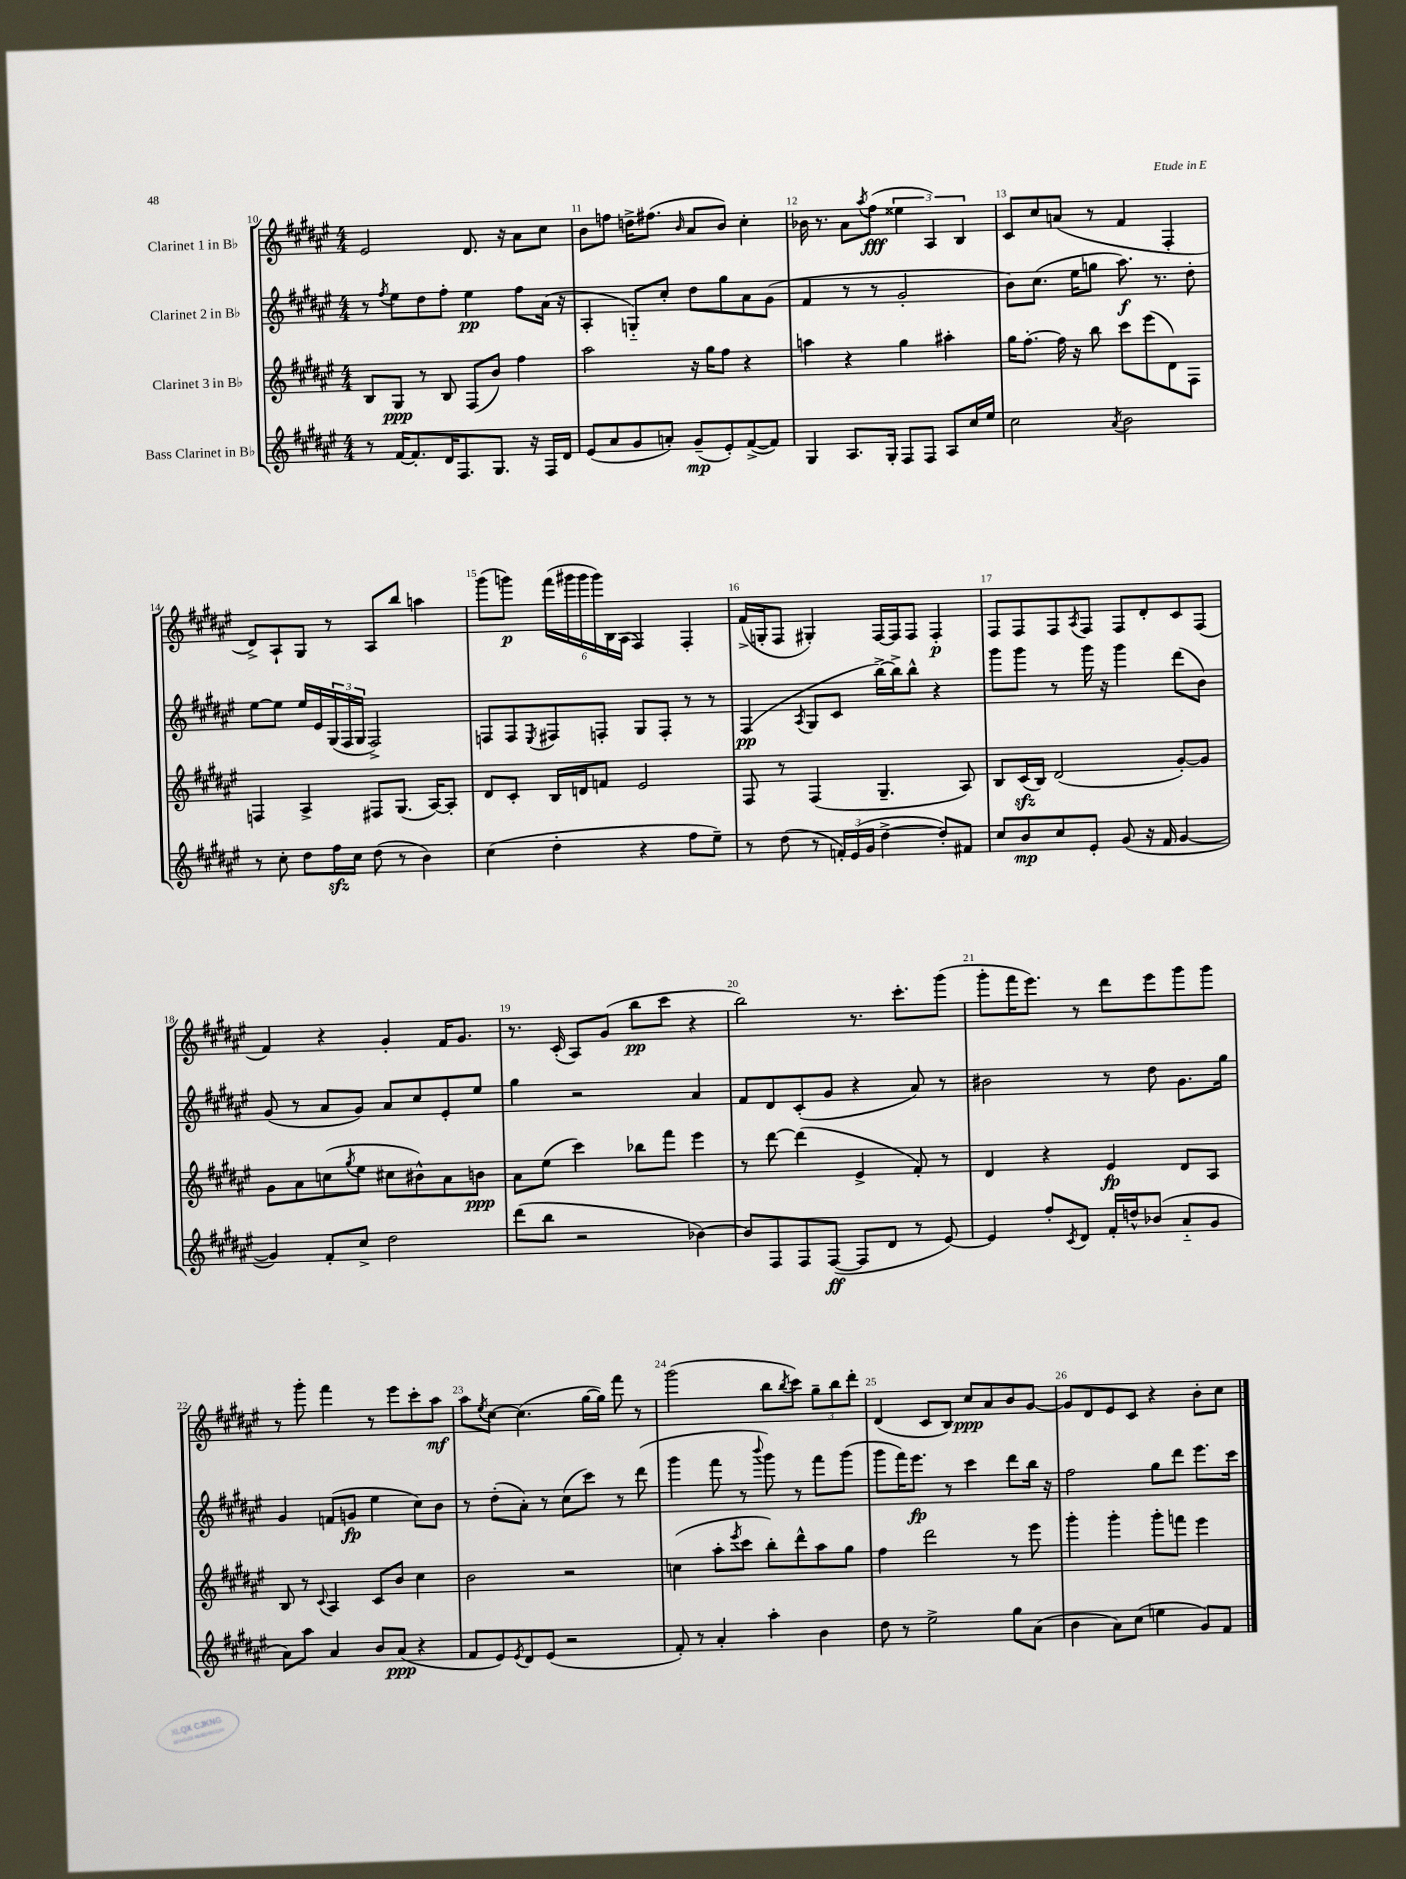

**kern	**kern	**kern	**kern
*staff4	*staff3	*staff2	*staff1
*clefG2	*clefG2	*clefG2	*clefG2
*k[f#c#g#d#a#e#]	*k[f#c#g#d#a#e#]	*k[f#c#g#d#a#e#]	*k[f#c#g#d#a#e#]
*M4/4	*M4/4	*M4/4	*M4/4
8r	8B	8r	2e#
.	.	8qff#	.
[16f#	8G#	8ee#	.
8.f#']	.	.	.
.	8r	8dd#	.
16d#	8B	8ff#'	.
8.F#	.	.	.
.	(8F#	4ee#	8.d#
8.G#	8b)	.	.
.	.	.	16r
.	4ff#	8ff#	8a#
16r	.	.	.
16F#	.	(16a#	8cc#
16d#	.	16r	.
=	=	=	=
(8e#	2aa#	4A#'	8b
8a#	.	.	8ff
8g#	.	8G'~)	16dd^
.	.	.	(8.ff#
8a')	.	8cc#'	.
.	.	.	16qqb
(8g#~	16r	8dd#	8a#
.	16gg#	.	.
8e#')	8ff#	8gg#	8b)
([8f#^	4r	8a#	4cc#'
8f#])	.	(8g#	.
=	=	=	=
4G#	4aa	4f#	16b-
.	.	.	8.r
8.A#	4r	8r	8a#
.	.	.	8qaa#
.	.	8r	(8ff#
16G#'	.	.	.
8F#	4gg#	2g#'	6ee##
8F#	.	.	.
.	.	.	6A#)
8A#	4aa#'	.	.
.	.	.	6B
16cc#	.	.	.
16ee#	.	.	.
=	=	=	=
2cc#	16gg#	8b)	8c#
.	[8.ff#'	.	.
.	.	(8.cc#	8cc#
.	16ff#]	.	(8a
.	16r	16ee#	.
.	8bb	8gg	8r
8qa#	.	.	.
2b	8ccc#	8.aa#)	4f#
.	(8eee#	.	.
.	.	8.r	.
.	8d#)	.	4F#'
.	8F#	8dd#'	.
=	=	=	=
8r	4F	[8ee#	8d#^)
8cc#'	.	8ee#]	8A#`
8dd#	4A#^	16ee#	8G#
.	.	16e#	.
16ff#	.	(24G#	8r
.	.	24F#	.
16cc#	.	.	.
.	.	24G#	.
(8dd#	8F#	2F#^)	8A#
8r	(8.G#	.	8bb
4b)	.	.	4aa
.	[16A#)	.	.
.	8A#']	.	.
=	=	=	=
(4cc#	8d#	8F	(8ggg#
.	8c#'	8F	8ggg)
.	.	8qE#	.
4dd#'	16B	8F#	(24fff#
.	.	.	24ggg#
.	16d	.	.
.	.	.	24ggg#
.	8f	8F'	24ggg#)
.	.	.	24B
.	.	.	(24A#
4r	2e#	8G#	4F#)
.	.	8F'	.
8ff#	.	8r	4F#'
8ee#~)	.	8r	.
=	=	=	=
8r	8F#	(4F#	(16f#^
.	.	.	16G'
(8dd#	8r	.	8F#
.	.	8qA#	.
8r	(4F#	8G#	4G#')
24f')	.	8c#	.
(24e#	.	.	.
24g#	.	.	.
[4dd#^	4.G#~	[16bb^)	[16F#
.	.	16bb^]	16F#]
.	.	8bb^^	8F#
8dd#'])	.	4r	4F#'
8f#	8A#)	.	.
=	=	=	=
8cc#	8B	8ggg#	8F#
8b	(16c#	8ggg#	8F#
.	16B)	.	.
8cc#	(2d#	8r	8F#
.	.	.	8qA#
8e#'	.	16ggg#	8F#
.	.	16r	.
(8g#	.	4ggg#	8F#
16r	.	.	8d#'
16f#	.	.	.
[4g#	[8g#')	(8ddd#	8c#
.	8g#]	8b)	(8F#
=	=	=	=
4g#])	8g#	(8g#	4f#)
.	8a#	8r	.
8f#'	(8cc	8a#	4r
.	8qgg#	.	.
8cc#^	8ee#	8g#)	.
2dd#	8cc#	8a#	4g#'
.	8b#^^)	8cc#	.
.	8a#	8e#'	16f#
.	.	.	8.g#
.	8b	8ee#	.
=	=	=	=
(8ddd#	8a#	4gg#	8.r
8bb	(8ee#	.	.
.	.	.	(16c#'
2r	4ccc#)	2r	8A#)
.	.	.	(8g#
.	8bb-	.	8bb
.	8fff#	.	8ccc#
[4b-)	4eee#	4a#	4r
=	=	=	=
8b-]	8r	8f#	2bb)
8F#	[8ddd#	8d#	.
8F#	(4ddd#]	(8c#'	.
([8F#	.	8g#	.
8F#]	4e#^	4r	8.r
8d#	.	.	.
.	.	.	8.ccc#'
8r	8f#')	8a#)	.
[8e#)	8r	8r	(8ggg#
=	=	=	=
4e#]	4d#	2b#	8ggg#'
.	.	.	16fff#
.	.	.	8.eee#)
8ff#'	4r	.	.
8qc#	.	.	.
8d#	.	.	8r
16f#'	4e#	8r	8ddd#
16dd^^	.	.	.
(8b-	.	8dd#	8eee#
8a#'~	8d#	8.g#	8ggg#
8g#	8A#	.	8ggg#
.	.	16gg#	.
=	=	=	=
8a#)	8B	4g#	8r
8aa#	8r	.	8ggg#'
.	8qqc#	.	.
4a#	4A#	(8f	4fff#
.	.	8g	.
8b	8c#	4ee#	8r
(8a#	8b	.	8eee#
4r	4cc#	8cc#)	8ccc#'
.	.	8b	8aa#
=	=	=	=
8f#	2b	8r	8aa#
.	.	.	8qee#
8e#)	.	(8dd#'	[8cc#
8qe#	.	.	.
8d#	.	8a#')	(4.cc#]
(8e#	.	8r	.
2r	2r	(8cc#	.
.	.	8ccc#)	[16gg#
.	.	.	16gg#])
.	.	8r	8fff#
.	.	(8ddd#	8r
=	=	=	=
8f#')	(4cc	4ggg#	(2ggg#
8r	.	.	.
4a#'	8aa#'	8fff#	.
.	8qeee#	.	.
.	8ccc#	8r	.
.	.	8qqbbb	.
4aa#'	8bb')	8ggg#)	8bb
.	.	.	8qbb
.	8ddd#^^	8r	8ccc#)
4b	8aa#	8fff#	12gg#~
.	.	.	12bb
.	8gg#	(8ggg#	.
.	.	.	12ddd#'
=	=	=	=
8dd#	4ff#	8ggg#	(4d#
8r	.	16fff#)	.
.	.	8.eee#	.
2ee#^	2ddd#	.	8c#
.	.	8r	8B)
.	.	4ccc#	8cc#
.	.	.	8a#
8gg#	8r	8ddd#	8b
(8a#	8eee#	16bb	[8g#
.	.	16r	.
=	=	=	=
4b	4ggg#'	2ff#	8g#]
.	.	.	8d#
8a#)	4ggg#'	.	8e#
(8cc#	.	.	8c#
4ee	8ggg#'	8gg#	4r
.	8fff	8ddd#	.
8g#)	4eee#	8.eee#	8b'
8f#	.	.	8cc#
.	.	16ccc#	.
==	==	==	==
*-	*-	*-	*-
